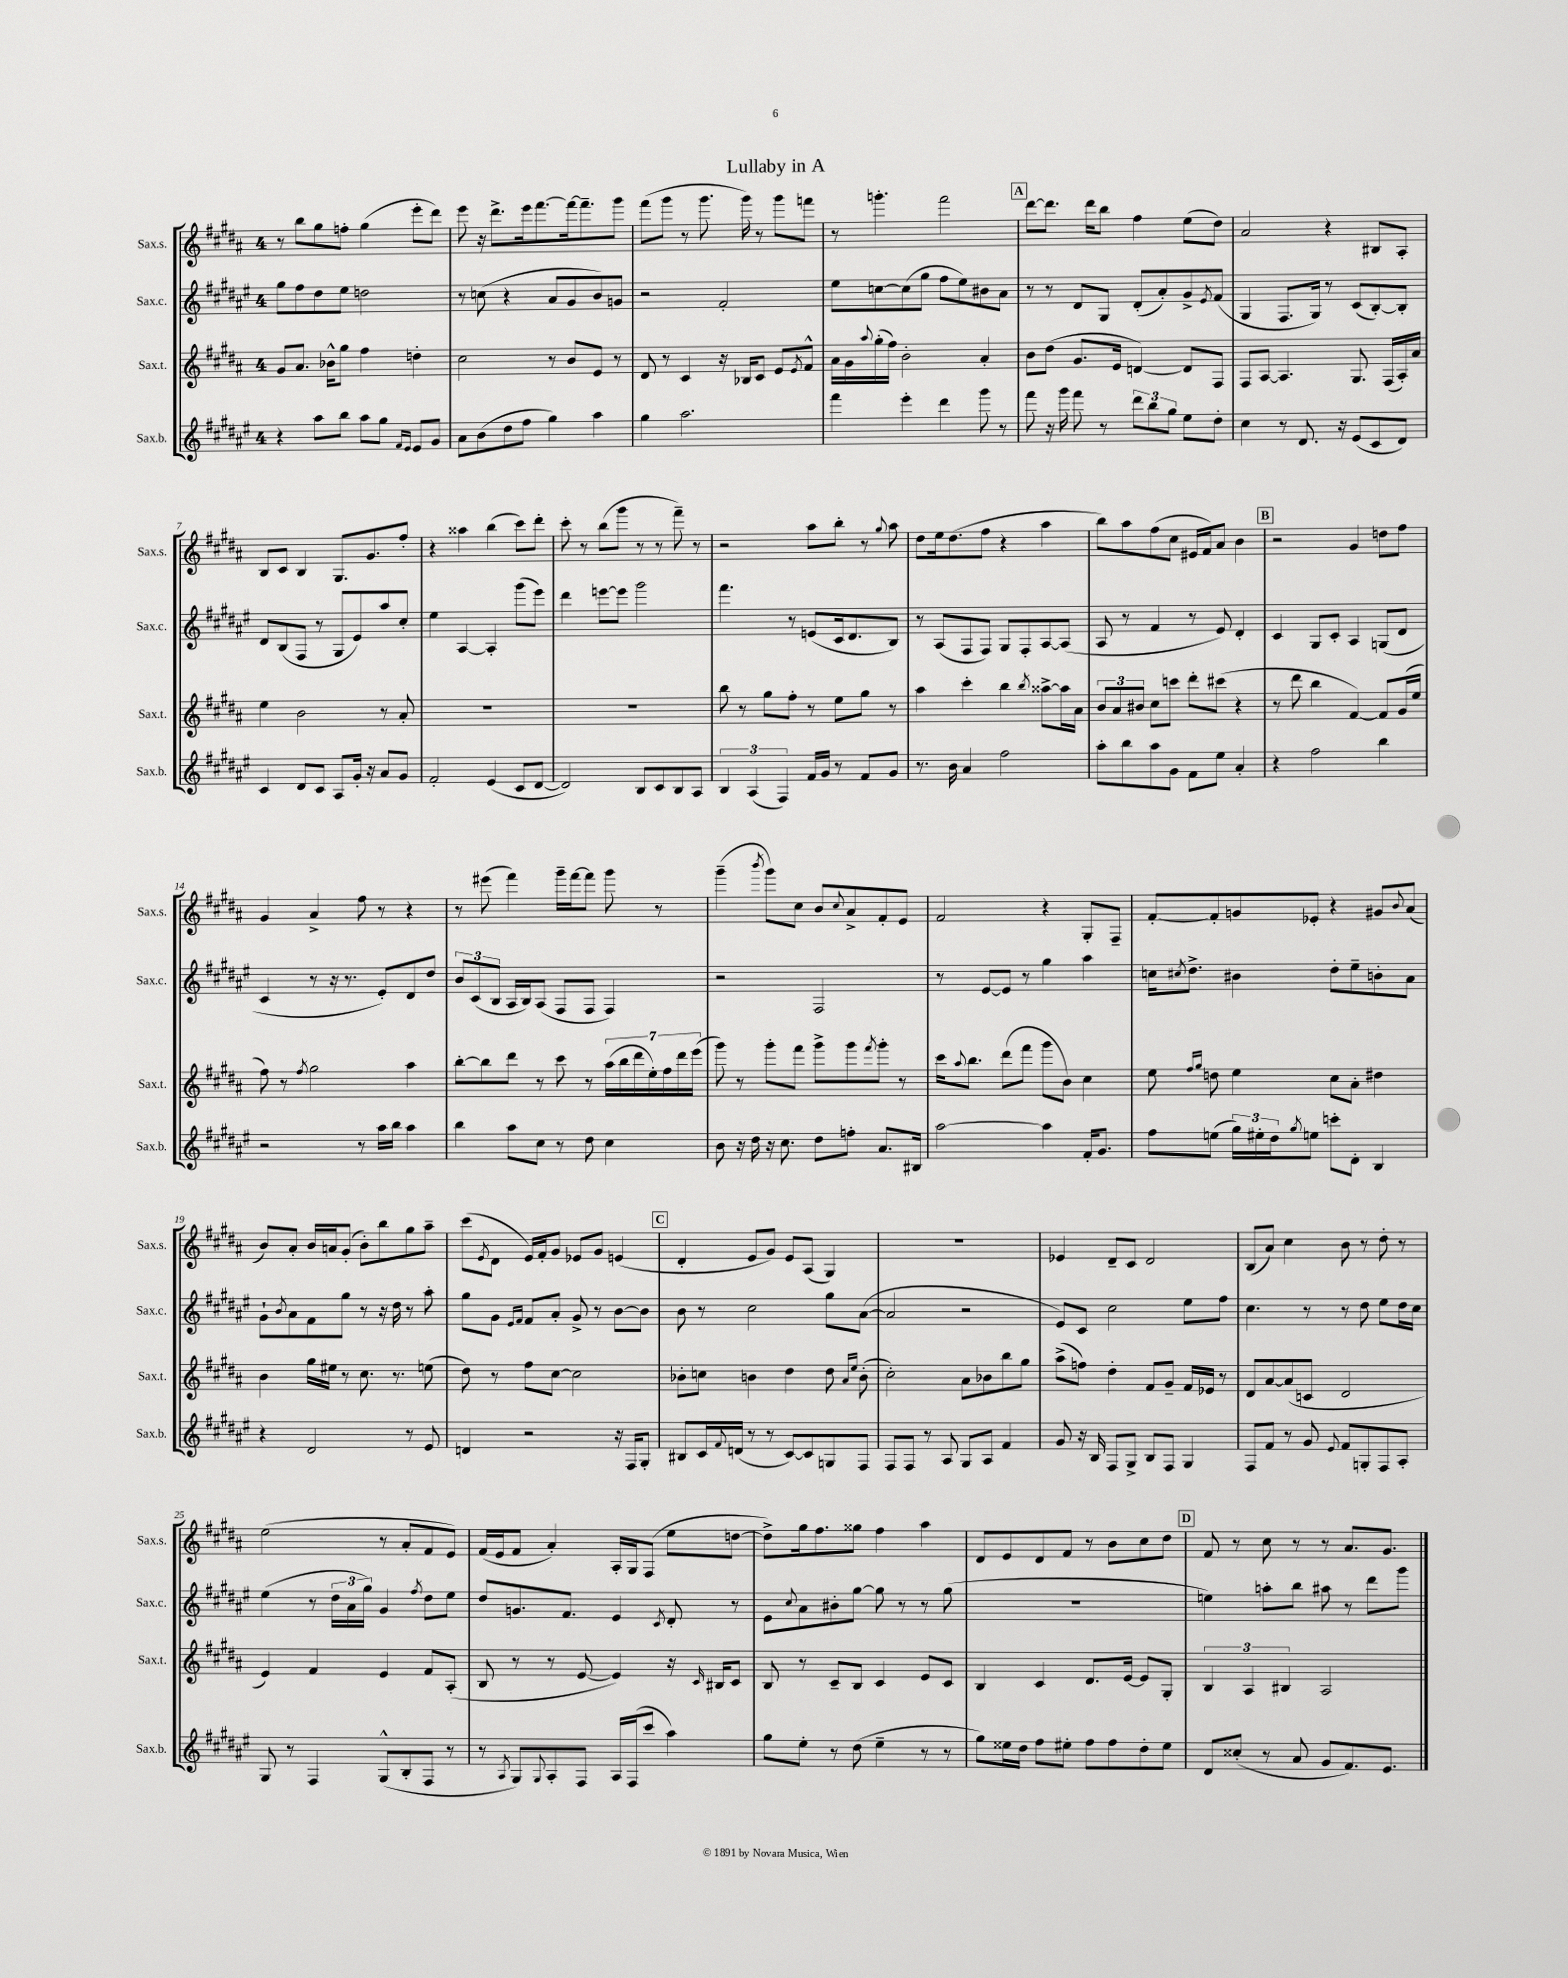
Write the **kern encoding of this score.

**kern	**kern	**kern	**kern
*staff4	*staff3	*staff2	*staff1
*clefG2	*clefG2	*clefG2	*clefG2
*k[f#c#g#d#a#e#]	*k[f#c#g#d#a#]	*k[f#c#g#d#a#e#]	*k[f#c#g#d#a#]
*M4/4	*M4/4	*M4/4	*M4/4
4r	8g#	8gg#	8r
.	8.a#	8ff#	8bb
8aa#	.	8dd#	8gg#
.	16b-^^	.	.
8bb	8gg#	8ee#	8ff'
8aa#	4ff#	2dd	(4gg#
8gg#	.	.	.
16qqf#	.	.	.
16qqe#	.	.	.
8e#	4dd'	.	8eee'
8g#	.	.	8ddd#)
=	=	=	=
8a#	2cc#	8r	8eee
(8b	.	(8cc	16r
.	.	.	8.ddd#^
8dd#	.	4r	.
8ff#	.	.	16eee
.	.	.	[8.fff#
4gg#)	8r	8a#	.
.	8b	8g#	16fff#_
.	.	.	8.fff#~]
4aa#	8e	8b)	.
.	8r	8g	8ggg#
=	=	=	=
4gg#	8d#	2r	(8fff#
.	8r	.	8ggg#
2.aa#	4c#	.	8r
.	.	.	8.ggg#
.	16r	2f#'	.
.	16B-	.	16ggg#)
.	8c#	.	8r
.	8e	.	8ggg#
.	8qe	.	.
.	8f#^^	.	8fff
=	=	=	=
4fff#	16a#	8ee#	8r
.	16g#	.	.
.	8qqaa#	.	.
.	(16gg#'	[8cc	4.ggg'
.	16ff#)	.	.
4eee#'	2b'	(8cc]	.
.	.	8gg#	.
4ddd#	.	8ff#	2fff#
.	.	8ee#)	.
8ggg#	4a#'	8b#	.
8r	.	8a#	.
=	=	=	=
8fff#	8b	8r	[8ddd#
16r	(8dd#	8r	8.ddd#]
16ggg#	.	.	.
8fff#	8.g#	8d#	.
.	.	.	16ddd#
8r	.	8G#	8bb
.	16e	.	.
12ddd#	[4d)	(8d#'	4ff#
12bb	.	.	.
.	.	8a#')	.
12gg#	.	.	.
8ee#	8d]	8g#^	(8ee
.	.	8qe#	.
8dd#'	8F#	(8f#	8dd#)
=	=	=	=
4cc#	8F#	4G#	2a#
.	[8A#	.	.
8r	4.A#]	8.F#	.
8.d#	.	.	.
.	.	16G#)	.
.	.	8r	4r
16r	.	.	.
(8e#	8.G#	(8c#	.
8c#	.	[8B')	8B#
.	(16F#	.	.
8d#)	16A#')	8B']	8A#'
.	16a#	.	.
=	=	=	=
4c#	4ee	8d#	8B
.	.	(8B	8c#
8d#	2b	8F#	4B
8c#	.	8r	.
8A#	.	8G#	8.G#
16g#'	.	8e#)	.
16r	.	.	8.g#
8a#	8r	8aa#	.
8g#	8a#'	8cc#'	8ff#'
=	=	=	=
2f#'	1r	4ee#	4r
.	.	[4A#	4aa##
(4e#	.	4A#']	(4bb
8c#	.	(8ggg#	8ccc#)
[8d#	.	8eee#)	8ddd#'
=	=	=	=
2d#])	1r	4ddd#	8ccc#'
.	.	.	8r
.	.	[8eee	(8bb
.	.	8eee]	8ggg#
8B	.	2ggg#	8r
8c#	.	.	8r
8B	.	.	8fff#~)
8A#	.	.	8r
=	=	=	=
6B	8bb	4.fff#	2r
.	8r	.	.
(6A#	.	.	.
.	8gg#	.	.
6F#)	.	.	.
.	8ff#'	8r	.
16f#	8r	(8e	8aa#
16g#	.	.	.
8r	8ee	16c#	8bb'
.	.	8.d#	.
8f#	8gg#	.	8r
.	.	.	8qqgg#
8g#	8r	8B)	8aa#
=	=	=	=
8.r	4aa#	8r	8dd#
.	.	(8A#	16ee
16b	.	.	(8.dd#
4a#	4ccc#'	8F#	.
.	.	8F#)	8ff#
2ff#	4bb	8G#	4r
.	.	8F#'	.
.	8qbb	.	.
.	[8aa##^	[8A#	4aa#
.	16aa##]	(8A#]	.
.	16a#	.	.
=	=	=	=
8aa#'	12b	8A#	8bb)
.	12a#	.	.
8bb	.	8r	8aa#
.	12b#	.	.
8aa#	8cc#	4f#	(8ff#
8g#	8ccc	.	8cc#
8f#	8ddd#'	8r	16e#
.	.	.	16f#)
8ee#	(8ccc#	8e#)	8a#
4a#'	4r	4d#'	4b
=	=	=	=
4r	8r	4c#	2r
.	8ddd#	.	.
2ff#	4bb	8G#	.
.	.	8c#'	.
.	[4f#)	4A#	4g#
4bb	8f#]	(8G	8dd
.	(16g#	8d#	8ff#
.	16ee	.	.
=	=	=	=
2r	8ff#)	4c#	4g#
.	8r	.	.
.	8qff#	.	.
.	2gg#	8r	4a#^
.	.	16r	.
.	.	8.r	.
8r	.	.	8ff#
16aa#	.	8e#')	8r
16bb	.	.	.
4aa#	4aa#	8d#	4r
.	.	8dd#	.
=	=	=	=
4bb	[8bb'	12b	8r
.	.	(12c#	.
.	8bb]	.	(8eee#
.	.	12B	.
8aa#	8ddd#	16A#	4fff#)
.	.	16B)	.
8cc#	8r	(8A#	.
8r	8ccc#	8F#	16ggg#~
.	.	.	[16fff#
8dd#	8r	8F#	8fff#]
4cc#	(28aa#	4F#)	8ggg#
.	28bb	.	.
.	28ddd#	.	.
.	28ee')	.	.
.	.	.	8r
.	28ff#	.	.
.	28ddd#	.	.
.	(28eee	.	.
=	=	=	=
8b	8ggg#)	2r	(4ggg#~
16r	8r	.	.
16dd#	.	.	.
.	.	.	8qbbb
16r	8ggg#'	.	8ggg#)
8.cc#	.	.	.
.	8fff#	.	8cc#
8dd#	8ggg#^	2F#	8b
.	.	.	8qqcc#
8ff'	8ggg#	.	8a#^
.	8qfff#	.	.
8.a#	8ggg#'	.	8f#'
.	8r	.	8e
16B#	.	.	.
=	=	=	=
[2aa#	16ccc#	8r	2f#
.	8qqaa#	.	.
.	8.bb	.	.
.	.	[8e#	.
.	(8ddd#	8e#]	.
.	8fff#	8r	.
4aa#]	8ggg#	4gg#	4r
.	8b)	.	.
16f#'	4cc#	4aa#	8G#'
8.g#	.	.	.
.	.	.	8F#~
=	=	=	=
8ff#	8ee	16cc	[8f#'
.	.	8qcc#	.
.	.	8.dd#^	.
.	16qqff#	.	.
.	16qqgg#	.	.
(8ee	8dd	.	8f#']
24gg#)	4ee	4b#	8g
24ee#'	.	.	.
24dd#	.	.	.
8qgg#	.	.	.
8ee	.	.	8e-'
8ccc'	8cc#	8dd#'	4r
8d#'	8a#'	8ee#~	.
4B	4dd#	8b'	8g#
.	.	.	8qqb
.	.	8a#	(8a#
=	=	=	=
4r	4b	8g#`	8b)
.	.	8qb	.
.	.	8a#	8a#'
2d#	16gg#	8f#	16b
.	16ee#	.	16a
.	8r	8gg#	(8g#'
.	8.cc#	8r	8b')
.	.	16r	8bb
.	8.r	16dd#	.
8r	.	8r	8gg#
8e#	(8ee	8aa#'	8aa#~
=	=	=	=
4d	8dd#)	8gg#	(8ccc#
.	.	.	8qe
.	8r	8g#	8d#
.	.	16qqe#	.
.	.	16qqf#	.
2r	8ff#	8f#	16e)
.	.	.	16f#'
.	[8cc#	8a#'	8g#
.	2cc#]	8g#^	8e-
.	.	8r	8g#
16r	.	[8b	(4e
16F#	.	.	.
8G#'	.	8b]	.
=	=	=	=
8B#	8b-'	8b	4d#'
16c#	8cc	8r	.
8qqf#	.	.	.
(16d	.	.	.
8r	4b	2cc#	8e
8r	.	.	8g#)
[8c#)	4dd#	.	8e
8c#]	.	.	(8A#
8G	8dd#	8gg#	4G#)
.	16qqa#	.	.
.	16qqee	.	.
8F#	(8b'	([8a#	.
=	=	=	=
8F#	2cc#')	2a#]	1r
8F#	.	.	.
8r	.	.	.
8A#	.	.	.
8G#	8a#	2r	.
8A#	8b-	.	.
4f#	8bb	.	.
.	8gg#	.	.
=	=	=	=
8g#	(8aa#^	8e#)	4e-
16r	8ff)	8c#	.
16B	.	.	.
8F#	4dd#'	2cc#	8d#~
8G#^	.	.	8c#
8B	8f#	.	2d#
8F#	8g#~	.	.
4G#	16f#	8ee#	.
.	16e-	.	.
.	8r	8ff#	.
=	=	=	=
8F#	8d#	4.cc#	(8B
8f#	[8a#	.	8a#)
8r	(8a#]	.	4cc#
8g#	8c	8r	.
8qqe#	.	.	.
8f#	2d#	8r	8b
8G'	.	8dd#	8r
8F#	.	8ee#	8dd#'
8A#'	.	16dd#	8r
.	.	16cc#	.
=	=	=	=
8G#	4e)	(4ee#	(2ee
8r	.	.	.
4F#	4f#	8r	.
.	.	24dd#	.
.	.	24a#	.
.	.	24gg#)	.
(8G#^^	4e	4g#	8r
8B'	.	.	8a#'
.	.	8qff#	.
8F#	8f#	8dd#	8f#
8r	(8A#'	8ee#	8e)
=	=	=	=
8r	8B	8dd#	(16f#
.	.	.	16e
8qA#	.	.	.
8G#)	8r	8.g	8f#
8qqG#	.	.	.
8A#'	8r	.	4a#')
.	.	8.f#	.
8F#	[8e	.	.
16A#	4e])	4e#	16A#'
(16F#	.	.	16G#
8ccc#	.	.	(8F#
.	.	8qc#	.
4aa#)	16r	8d#'	8ee
.	16qqc#	.	.
.	16B#	.	.
.	8c#	8r	[8dd
=	=	=	=
8gg#	8B	8e#	8dd^])
.	.	8qqcc#	.
8ee#'	8r	8a#	16gg#
.	.	.	8.ff#
8r	8c#~	8b#'	.
(8dd#	8B	[8gg#	8gg##
4ee#~	4c#	8gg#]	4ff#
.	.	8r	.
8r	8e	8r	4aa#
8r	8c#	(8gg#	.
=	=	=	=
8gg#)	4B	1r	8d#
16ee##	.	.	8e
16dd#	.	.	.
8ff#	4c#	.	8d#
8ee#'	.	.	8f#
8ff#	8.d#	.	8r
8ff#	.	.	8b
.	[16e	.	.
8dd#'	8e]	.	8cc#
8ee#	8G#'	.	8dd#
=	=	=	=
8d#	6B	4ee)	8f#
(8cc##'	.	.	8r
.	6A#	.	.
8r	.	8aa'	8cc#
.	6B#	.	.
8a#	.	8bb	8r
8g#	2A#	8aa#	8r
8.f#)	.	8r	8.a#
.	.	8ddd#	.
8.e#	.	.	8.g#
.	.	8ggg#	.
==	==	==	==
*-	*-	*-	*-
